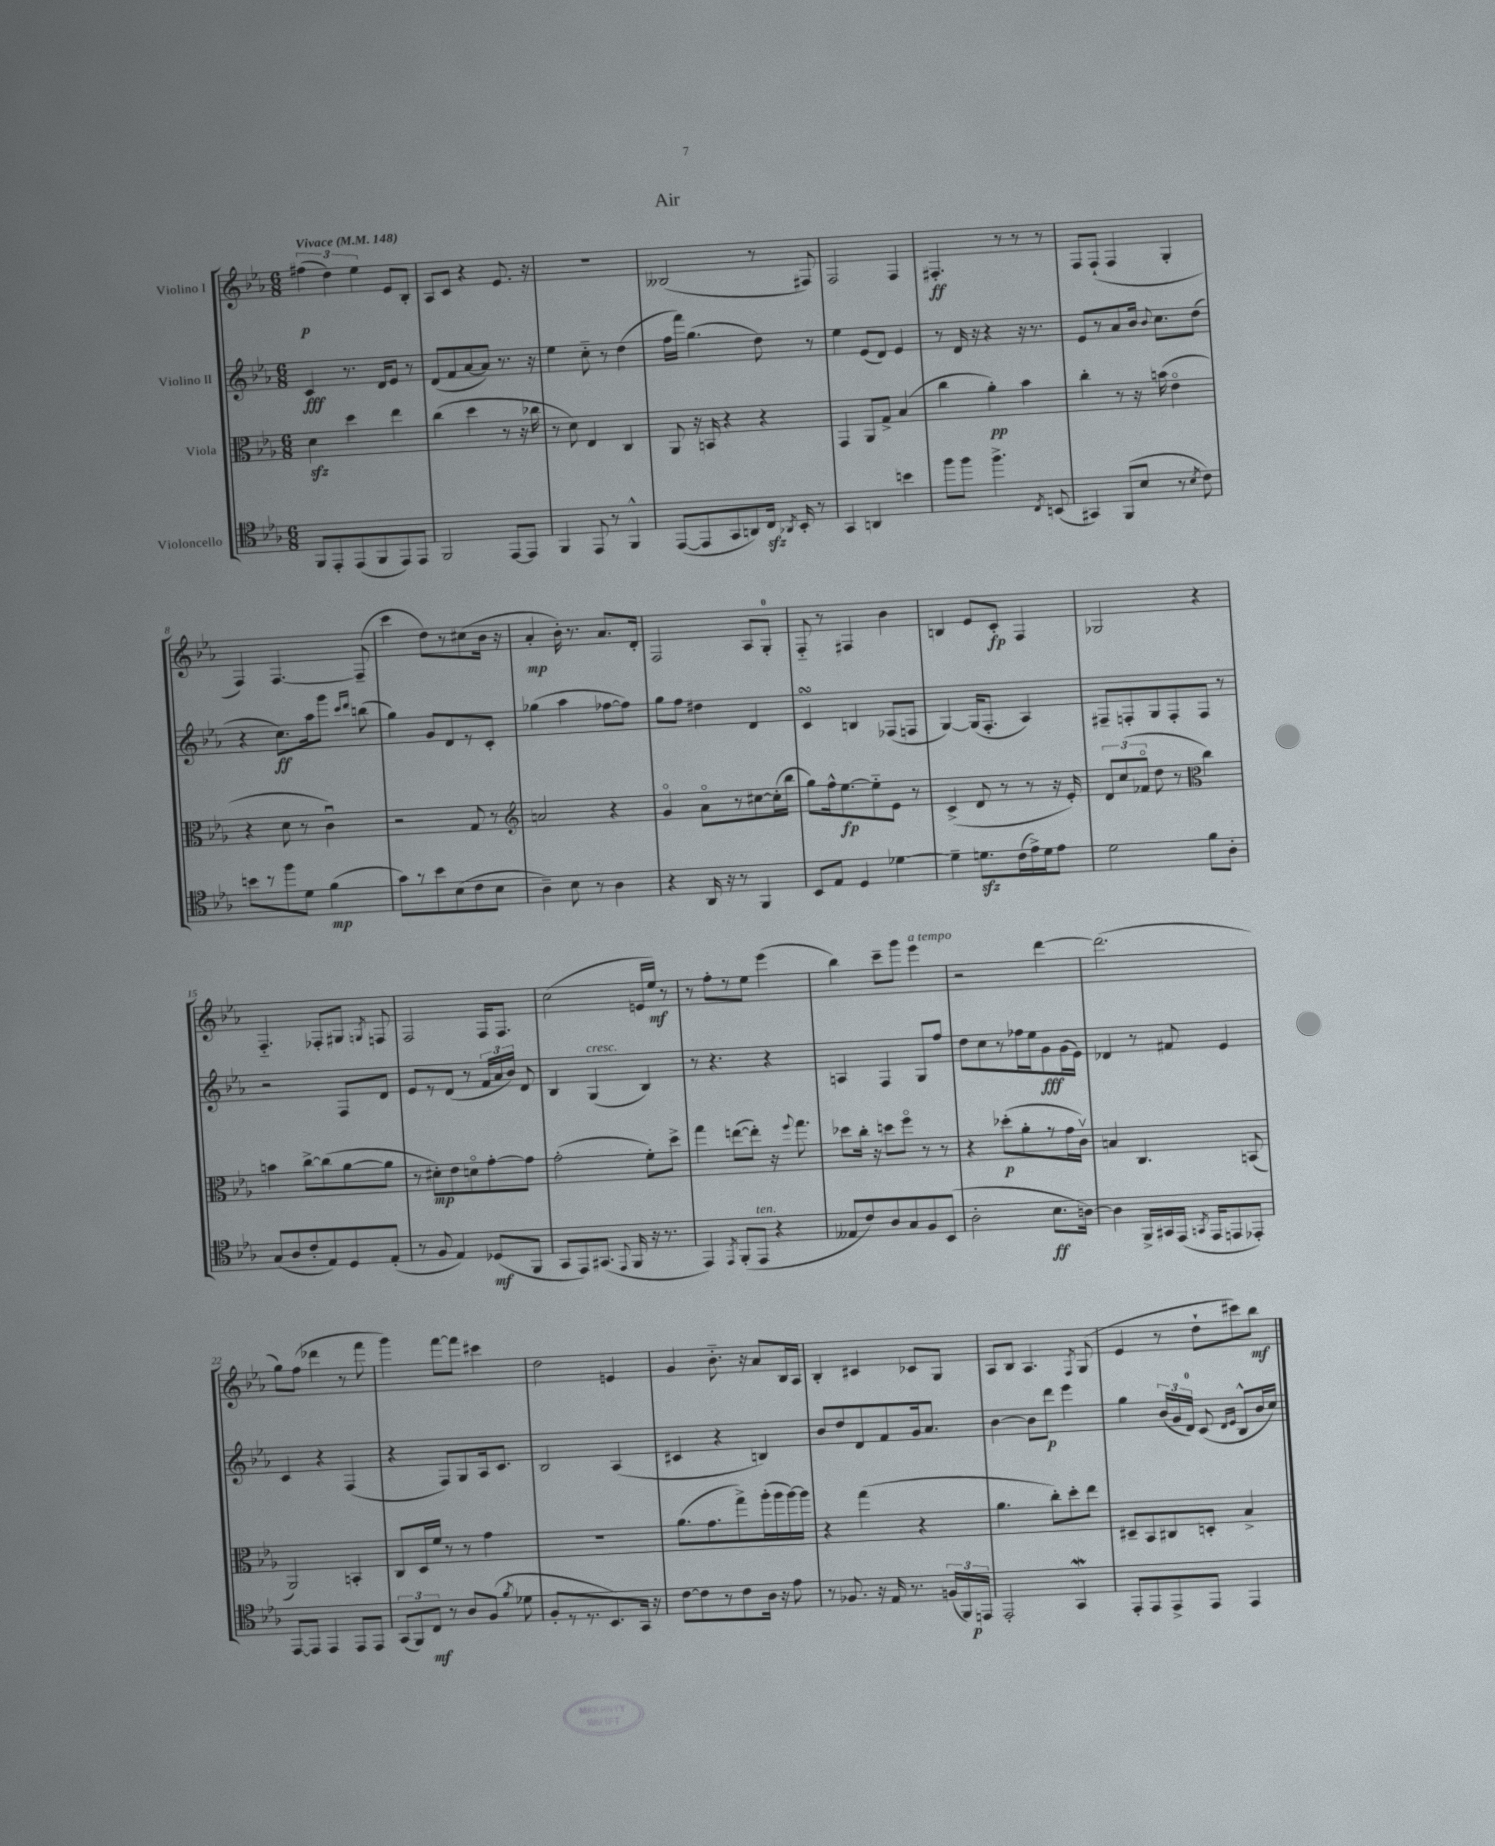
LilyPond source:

\header { title = "Air" }
<<
\new StaffGroup <<
\new Staff = "s0" \with { instrumentName = "Violino I" } {
    \clef treble \key ees \major \numericTimeSignature \time 6/8 \tempo "Vivace" 4 = 148
    \autoBeamOff \tuplet 3/2 { fis''4\p( d''4) ees''4 } ees'8[ bes8]-. |
    aes8[ c'8] r4 ees'8. r16 |
    R2. |
    beses2( r8 fis8) |
    f2 f4 |
    fis4.-.\ff r8 r8 r8 |
    f8[ f8]-!( f4 g4-. |
    f4) f4.~ f8--( |
    c'''4 d''8[) r8 cis''8( bes'16] r16 |
    aes'4-.\mp bes'16-.) r8. aes'8.[ d'16]-. |
    f2 aes8[ g8]-0-. |
    f8-_ r8 fis4 bes'4 |
    b4 ees'8[ c'8]-.\fp f4 |
    ges2 r4 |
    f4.-_ fes8[-. gis8] \acciaccatura { g8 } f8 |
    f2 f16[ f8.] |
    c''2( e'16[ ees''16]\mf) r8 |
    r8 f''8[-. r8 ees''8] ees'''4( |
    bes''4) c'''8[-- g'''8] ees'''4^\markup { \italic "a tempo" } |
    r2 d'''4~ |
    d'''2.( |
    g''8[) f''8]( des'''4 r8 f'''8 |
    g'''4) f'''8[~ f'''8] cis'''4 |
    d''2 e'4 |
    g'4 bes'8.-_ r16 aes'8[ bes16 aes16] |
    bes4-. cis'4 ces'8[ g8] |
    aes8[ bes8] aes4. \acciaccatura { f8 } g8( |
    ees'4 r8 d''8[-! cis'''8) bes''8]\mf \bar "|." |
}
\new Staff = "s1" \with { instrumentName = "Violino II" } {
    \clef treble \key ees \major \numericTimeSignature \time 6/8
    \autoBeamOff c'4\fff r8. d'16[ ees'8] r8 |
    d'8[( f'8 aes'8~ aes'8]) r8. r16 |
    ees''4 c''8-_ r8 d''4( |
    f''16[ f'''16]) g''4.( d''8) r8 |
    ees''4 ees'8[( d'8]) ees'4 |
    r8 d'16 r16 r4 r16 r8. |
    ees'8[ r8 aes'8 bes'16] \appoggiatura { bes'8 } c''8.[ d''8]( |
    r4 c''8.[\ff) aes''16 g'''8] \grace { c'''16[ d'''16] } b''8( |
    g''4) g'8[ d'8 r8 c'8]-. |
    ges''4( aes''4 fes''8[~ fes''8]) |
    g''8[ f''8] dis''4 d'4 |
    c'4\turn b4 fes8[( f8] |
    g4~) g16[( f8.]-. aes4) |
    fis8[-- f8-. g8 f8-. f8] r8 |
    r2 f8[ d'8] |
    ees'8[ r8 d'8]( r8 \tuplet 3/2 { f'16[ aes'16 bes'16]) } d'8 |
    bes4 g4^\markup { \italic "cresc." }( bes4) |
    r8 r4. r4 |
    a4 f4 g8[ f''8] |
    d''8[ c''8 r8 fes''16 ees''16 g'8\fff g'16( ees'16]) |
    des'4 r8 fis'8 ees'4 |
    c'4 r4 f4( |
    r4 f8[) g8 aes16 c'8.] |
    bes2 aes4( |
    cis'4 r4 b4) |
    bes'8[ d''8 d'8 f'8 g'16 aes'8.] |
    bes'4~ bes'8[ d'''8]\p ees'''4 |
    g''4 \tuplet 3/2 { bes'16[( g'16 d'16]-0) } c'8( \grace { d'16[ ees'16] } bes8[-^ bes'16 c''16]) \bar "|." |
}
\new Staff = "s2" \with { instrumentName = "Viola" } {
    \clef alto \key ees \major \numericTimeSignature \time 6/8
    \autoBeamOff d'4\sfz d''4 ees''4 |
    c''4( d''4 r8 r16 ces''16 |
    r8 d'8) ees4 c4 |
    aes,8 r16 b,16 r4 r4 |
    g,4 aes,8[ g8]-> bes4( |
    c''4 aes'4-.\pp) bes'4 |
    c''4-. r8 r16 b'16( ees'4\flageolet |
    r4 d'8 r8 c'4\downbow) |
    r2 g8 r8 |
    \clef treble a'2 r4 |
    g'4\flageolet aes'8[\flageolet r8 cis''8~ cis''16-.( bes''16] |
    g''8[) f''16-^ ees''8.~\fp ees''8-_ ees'8] r8 |
    c'4->( d'8 r8 r8 r16 ees'16-.) |
    \tuplet 3/2 { d'8[ c''8( fes'8]\flageolet } d''8 r8 \clef alto c''4) |
    b'4 c''8[~-> c''8( aes'8~ aes'8] |
    r8 dis'8[-.\mp) ees'8 d'8\flageolet g'8~-. g'8] |
    g'2-.( f'8[-.) d''8]-> |
    g''4 e''8[~( e''8]-.) r16 \appoggiatura { f''8 } g''8. |
    des''8[ c''16]-. r16 d''8[ f''8]\flageolet r8 r8 |
    r4 des''8[-.\p( aes'8-. r8 g'16 c'16]\upbow) |
    b4 c4. b,8( |
    aes,2) b,4-. |
    c8[ d16 f'16] r8 r8 g'4 |
    r2. |
    aes'8.[( g'8. g''8->) aes''16-.( aes''16 aes''16~) aes''16] |
    r4 g''4( r4 |
    aes'4. c''8[-.) d''8-. ees''8] |
    dis8[-- bes,8 cis8 d8]-. bes4-> \bar "|." |
}
\new Staff = "s3" \with { instrumentName = "Violoncello" } {
    \clef tenor \key ees \major \numericTimeSignature \time 6/8
    \autoBeamOff f,8[ ees,8-. ees,8( f,8 ees,8) ees,8] |
    f,2 ees,8[~ ees,8] |
    f,4 ees,8 r8 f,4-^ |
    ees,8[~( ees,8 g,8 a,8) c16]\sfz \acciaccatura { aes,8 } bes,16-. r8 |
    g,4 a,4 b'4 |
    f''8[ f''8] f''4.-> \acciaccatura { c8 } b,8( |
    gis,4) f,8[( bes8] r8 \acciaccatura { bes8 } c'8) |
    b'8[ r8 f''8 d'8] f'4\mp( |
    g'8[) r8 bes'8 bes8( c'8 bes8] |
    aes4--) bes8 r8 aes4 |
    r4 aes,16 r16 r8 f,4 |
    bes,8[ ees8] d4 des'4~ |
    des'4-- d'8.[\sfz c'16( ees'16->) d'16 ees'8] |
    d'2 f'8[ aes8]-. |
    g8[( aes8 c'8-. ees8) d8 ees8]-.( |
    r8 f8 ees4) des8[\mf( f,8] |
    g,8[ ees,8) gis,8.]( \appoggiatura { ees,8 } f,16 r16 r8. |
    ees,4) \acciaccatura { ees,8 } f,8[-.( ees,8]^\markup { \italic "ten." } r4 |
    eeses8[ c'8) aes8 g8 f8 bes,8]( |
    aes2-. bes8.[\ff a16]~) |
    a4 f,16[-> gis,16 ees,16]( \acciaccatura { g,8 } ees,16[ e,8 ees,8]-.) |
    ees,8[~ ees,8] ees,4 ees,8[ ees,8] |
    \tuplet 3/2 { g,8[( f,8) c8]\mf } r8 aes8[ f8]( \acciaccatura { f'8 } des'8 |
    f8[-. r8 r8. bes,8.) g,16] r16 |
    c'8[~ c'8 r8 c'8 aes16] r16 ees'8 |
    r8 fes8. r16 ees16 r8. \tuplet 3/2 { f16[( f,16) e,16]\p } |
    ees,2-. g,4\mordent |
    ees,8[-. ees,8 ees,8-> ees,8] ees,4 \bar "|." |
}
>>
>>
